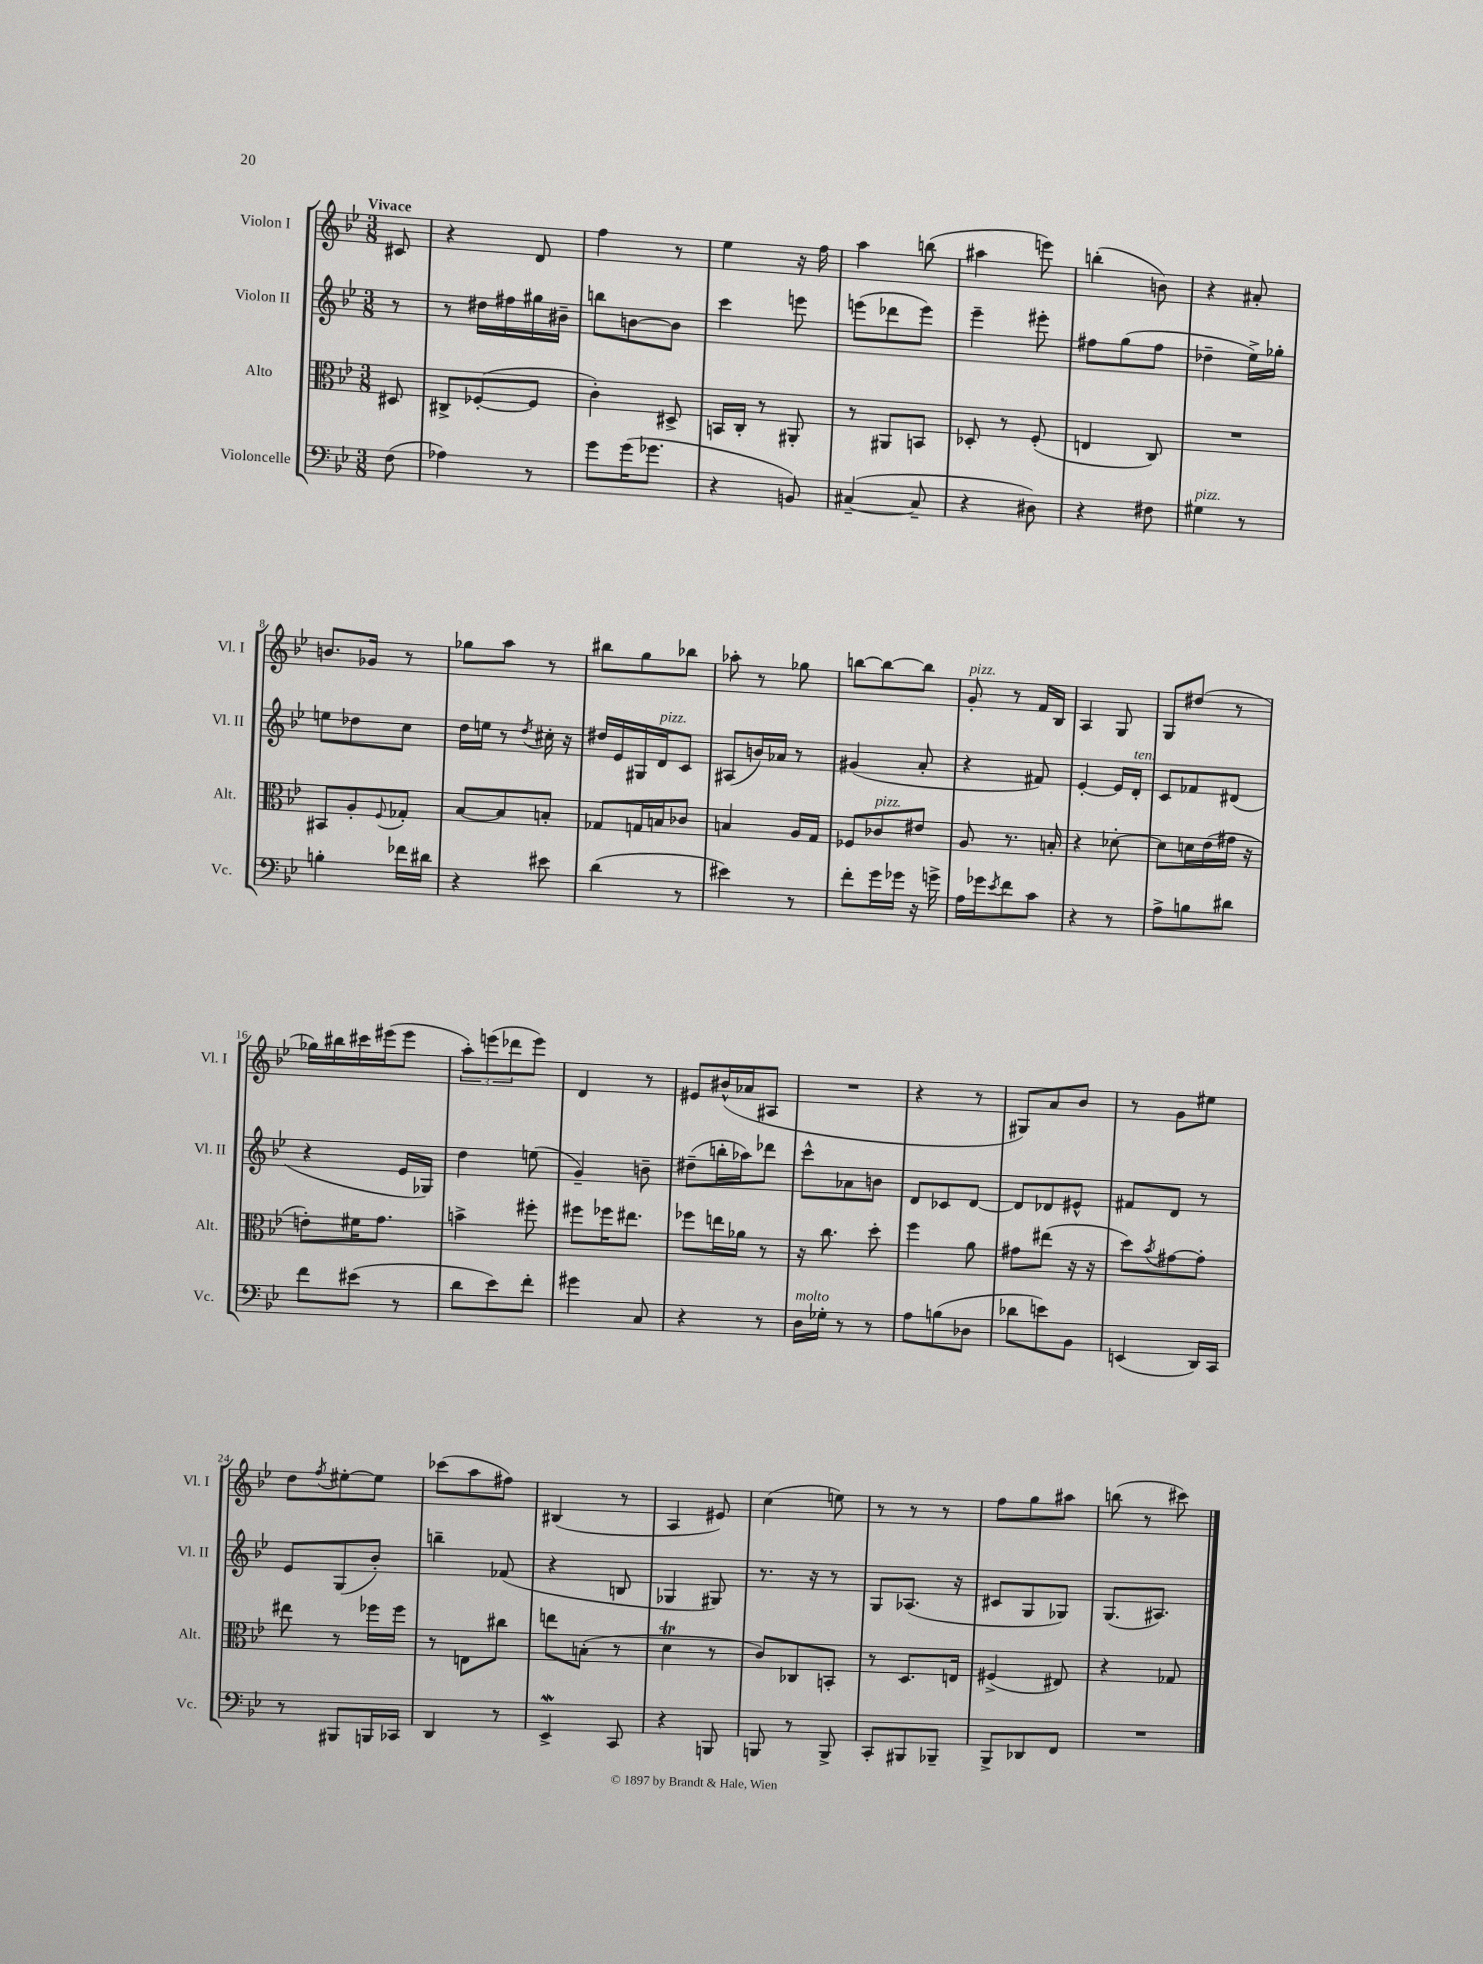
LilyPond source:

<<
\new StaffGroup <<
\new Staff = "s0" \with { instrumentName = "Violon I" shortInstrumentName = "Vl. I" } {
    \clef treble \key bes \major \numericTimeSignature \time 3/8 \partial 8 \tempo "Vivace"
    cis'8 |
    r4 d'8 |
    f''4 r8 |
    ees''4 r16 f''16 |
    a''4 b''8( |
    ais''4 e'''8) |
    b''4-.( b'8) |
    r4 ais'8-. |
    b'8. ges'16 r8 |
    ges''8 a''8 r8 |
    bis''8 g''8 bes''8 |
    aes''8-. r8 ges''8 |
    b''8~ b''8~ b''8 |
    g'8-.^\markup { \italic "pizz." } r8 f'16 bes16 |
    a4 g8 |
    g8 dis''8( r8 |
    ges''16) bis''16 cis'''16 eis'''16( eis'''8 |
    \tuplet 3/2 { a''8-.) e'''8( des'''8 } e'''8) |
    d'4 r8 |
    eis'8 bis'16-^( aes'16 ais8 |
    R4. |
    r4 r8 |
    gis8) a'8 bes'8 |
    r8 g'8 eis''8 |
    d''8 \acciaccatura { f''8 } eis''8~-. eis''8 |
    ces'''8( a''8 fis''8) |
    bis4( r8 |
    a4 eis'8) |
    c''4( e''8) |
    r8 r8 r8 |
    f''8 g''8 ais''8 |
    b''8( r8 cis'''8) \bar "|." |
}
\new Staff = "s1" \with { instrumentName = "Violon II" shortInstrumentName = "Vl. II" } {
    \clef treble \key bes \major \numericTimeSignature \time 3/8 \partial 8
    r8 |
    r8 dis''16 fis''16 gis''16 bis'16-- |
    b''8 b'8~ b'8 |
    c'''4 e'''8 |
    e'''8( des'''8 e'''8) |
    ees'''4-- eis'''8-. |
    fis''8 g''8( fis''8 |
    des''4-- ees''16->) ges''16-. |
    e''8 des''8 c''8 |
    d''16 e''16 r8 \acciaccatura { d''8 } cis''16-. r16 |
    dis''16 ees'16 gis16 d'16^\markup { \italic "pizz." } c'8 |
    ais8( b'16) aes'16 r8 |
    gis'4( a'8-. |
    r4 fis'8) |
    ees'4~-. ees'16 d'16-.^\markup { \italic "ten." } |
    c'8 fes'8 dis'8( |
    r4 ees'16 ges16) |
    d''4 e''8( |
    g'4--) b'8-- |
    dis''8--( b''16-. aes''16) des'''8 |
    c'''8-^ aes'8 b'8 |
    d'8 ces'8 d'8~ |
    d'8 des'8 eis'8-^ |
    fis'8 d'8 r8 |
    ees'8 g8( bes'8-.) |
    b''4-- fes'8( |
    r4 b8 |
    ges4 gis8) |
    r8. r16 r8 |
    g8 aes8.( r16 |
    cis'8 g8 ges8) |
    g8.( ais8.) \bar "|." |
}
\new Staff = "s2" \with { instrumentName = "Alto" shortInstrumentName = "Alt." } {
    \clef alto \key bes \major \numericTimeSignature \time 3/8 \partial 8
    dis8 |
    cis8-> fes8~-.( fes8 |
    c'4-.) dis8-> |
    b,16 c16-. r8 ais,8-. |
    r8 ais,8 b,8 |
    des8-. r8 f8-.( |
    e4 c8) |
    R4. |
    bis,8 a8-. \appoggiatura { f8 } ges8-. |
    bes8~ bes8 b8-. |
    ges8 g16 b16 ces'8 |
    b4 a16 g16 |
    fes8 ces'8^\markup { \italic "pizz." } eis'8 |
    a8 r8. b16-. |
    r4 des'8~-. |
    des'8 d'16 ees'16( gis'16 r16 |
    e'8-.) fis'16 g'8. |
    b'4-> fis''8-. |
    fis''8 fes''16 eis''8. |
    fes''8 e''16 aes'16 r8 |
    r16 c''8. d''8-. |
    f''4 a'8 |
    gis'8 eis''8( r16 r16 |
    d''8) \acciaccatura { bes'8 } gis'8~ gis'8-. |
    eis''8 r8 fes''16 fes''16 |
    r8 e8 cis''8 |
    e''8 b8-.( r8 |
    d'4\trill r8 |
    c'8) ces8 b,8-. |
    r8 d8. e16 |
    fis4->( eis8) |
    r4 ges8 \bar "|." |
}
\new Staff = "s3" \with { instrumentName = "Violoncelle" shortInstrumentName = "Vc." } {
    \clef bass \key bes \major \numericTimeSignature \time 3/8 \partial 8
    f8( |
    aes4) r8 |
    g'8 g'16( ges'8. |
    r4 b,8) |
    cis4~--( cis8-- |
    r4 dis8) |
    r4 fis8 |
    gis4^\markup { \italic "pizz." } r8 |
    b4-. fes'16 dis'16 |
    r4 eis'8 |
    d'4( r8 |
    eis'4) r8 |
    f'8-. g'16 ges'16 r16 g'16-> |
    a16 ges'16 \acciaccatura { ees'8 } f'8 c'8 |
    r4 r8 |
    a8-> b8 dis'8 |
    f'8 eis'8( r8 |
    d'8 ees'8) f'8-. |
    gis'4 c8 |
    r4 r8 |
    d16^\markup { \italic "molto" } ges16-. r8 r8 |
    a8 b8( des8 |
    des'8 e'8) bes,8 |
    e,4( d,16) c,16 |
    r8 bis,,8 b,,16 ces,16 |
    d,4 r8 |
    ees,4->\mordent c,8 |
    r4 b,,8 |
    b,,8 r8 b,,8-> |
    c,8-. bis,,8 bes,,8-- |
    bes,,8-> des,8 f,8 |
    R4. \bar "|." |
}
>>
>>
